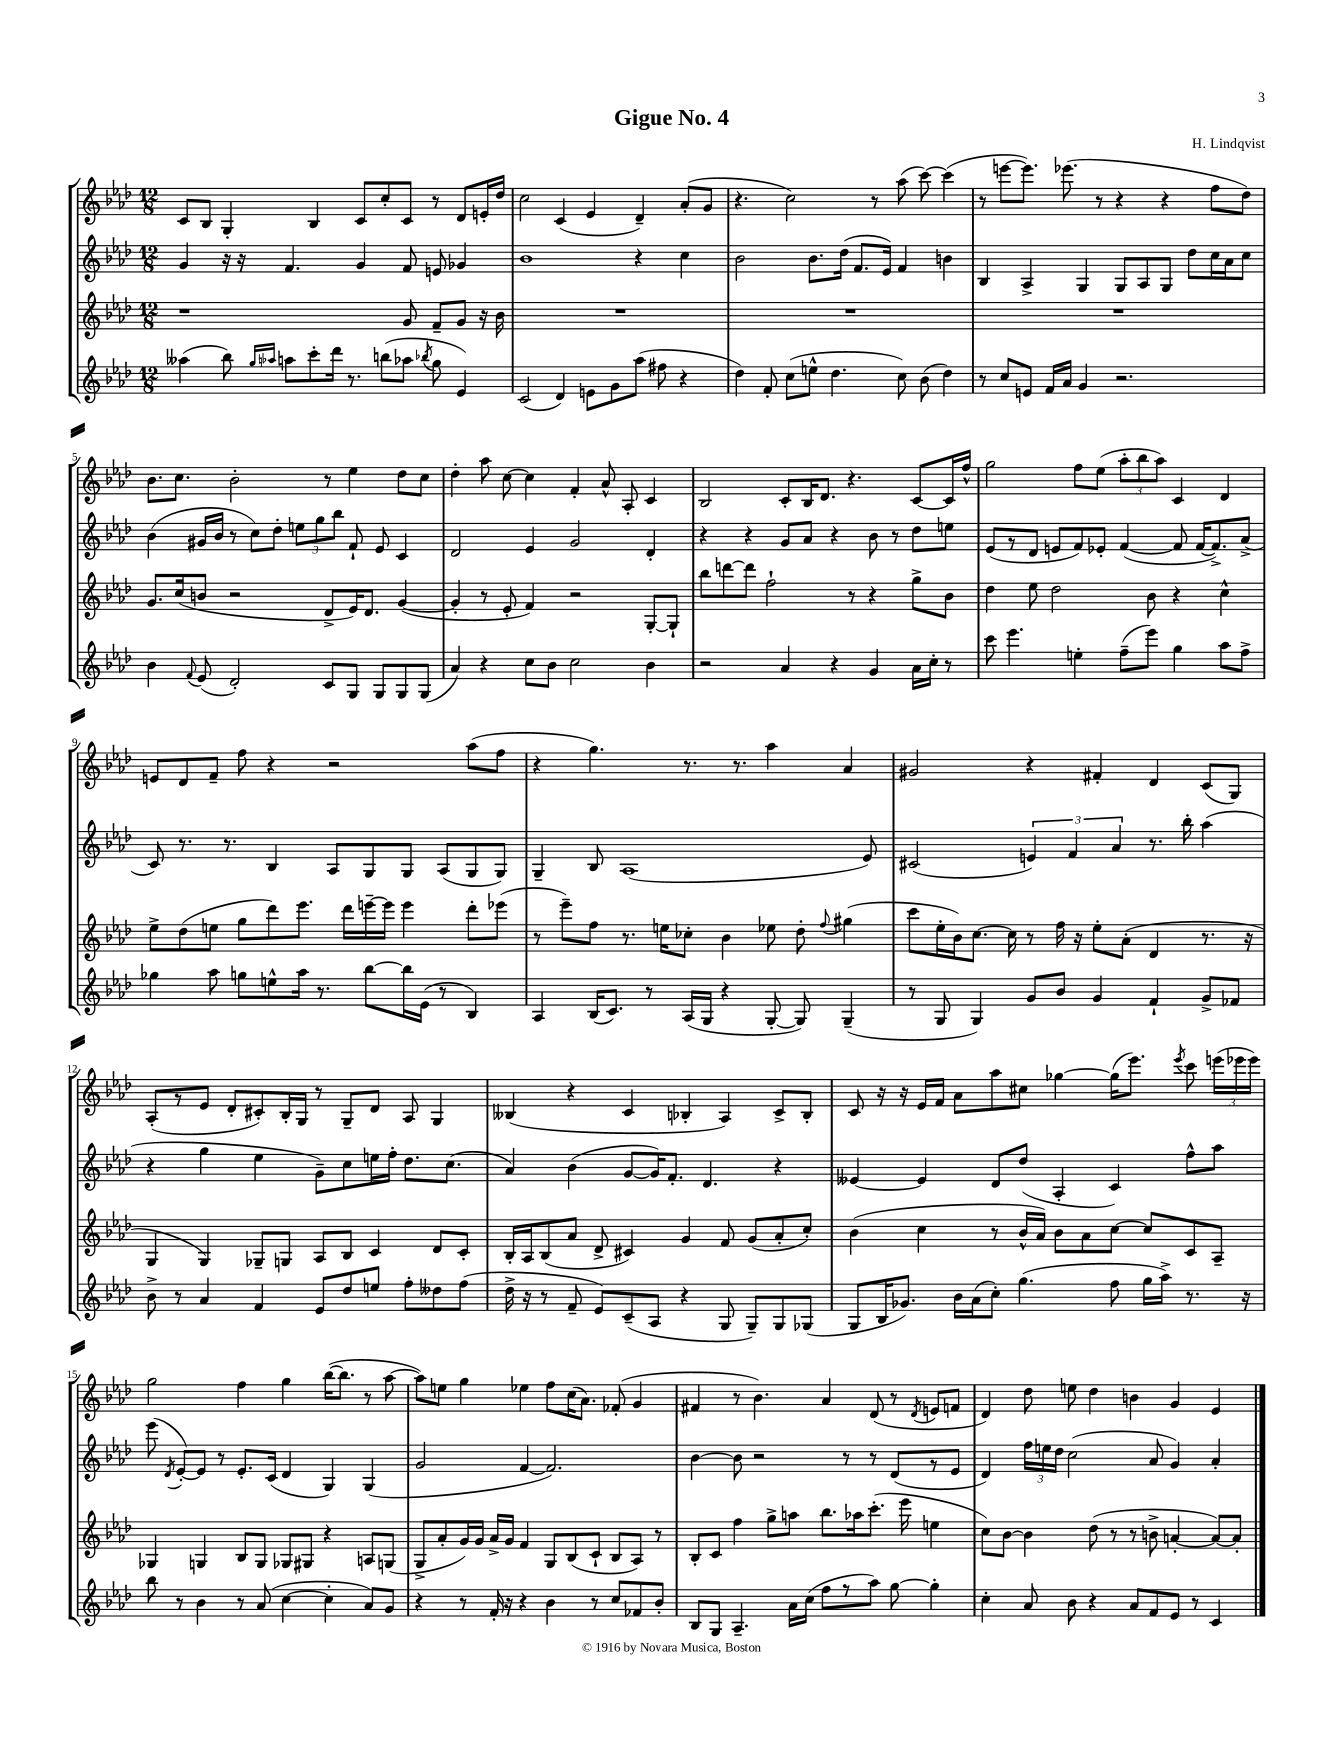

**kern	**kern	**kern	**kern
*staff4	*staff3	*staff2	*staff1
*clefG2	*clefG2	*clefG2	*clefG2
*k[b-e-a-d-]	*k[b-e-a-d-]	*k[b-e-a-d-]	*k[b-e-a-d-]
*M12/8	*M12/8	*M12/8	*M12/8
(4aa--\	1r	4g/	8c/L
.	.	.	8B-/J
8bb-\)	.	16r	4G'/
.	.	16r	.
16qqgg/LL	.	.	.
16qqaa-/JJ	.	.	.
8aa\L	.	4.f/	.
8ccc'\	.	.	4B-/
16ddd-\Jk	.	.	.
8.r	.	.	.
.	.	4g/	8c/L
(8bb\L	.	.	8cc'/
8aa-\J	8g/	8f/	8c/J
8qbb-/	.	.	.
8gg\	8f~/L	8e/	8r
4e-/)	8g/J	4g-/	8d-/L
.	16r	.	16e'/L
.	16b-\	.	16dd-/JJ
=	=	=	=
(2c/	1.r	1b-	2cc\
4d-/)	.	.	(4c/
8e\L	.	.	4e-/
8g\	.	.	.
(8aa-\J	.	4r	4d-~/)
8ff#\	.	.	.
4r	.	4cc\	(8a-'/L
.	.	.	8g/J
=	=	=	=
4dd-\)	1.r	2b-\	4.r
8f'/	.	.	.
(8cc\L	.	.	2cc\)
8ee^^\J	.	8.b-\L	.
4.dd-\	.	.	.
.	.	(16dd-\Jk	.
.	.	8.f/L	.
.	.	.	8r
.	.	16e-/Jk)	.
8cc\)	.	4f/	(8aa-\
(8b-\	.	.	[8ccc\)
4dd-\)	.	4b\	(4ccc\]
=	=	=	=
8r	1.r	4B-/	8r
8cc/L	.	.	[8eee\L
8e/J	.	4A-^/	8.eee\]J)
16f/LL	.	.	.
16a-/JJ	.	.	(8.eee-\
4g/	.	4G/	.
.	.	.	8r
2.r	.	8G/L	4r
.	.	8A-/	.
.	.	8G/J	4r
.	.	8dd-\L	.
.	.	16cc\L	8ff\L
.	.	16a-\J	.
.	.	8cc\J	8dd-\J)
=	=	=	=
4b-\	8.g/L	(4b-\	8.b-\L
.	(16cc/k	.	8.cc\J
8qqf/	.	.	.
(8e-/	8b/J	16g#/LL	.
.	.	16b-/JJ	.
2d-'/)	2r	8r	2b-'\
.	.	8cc\L)	.
.	.	8dd-'\J	.
.	.	12ee\L	.
.	.	12gg\	.
8c/L	8d-^/L	.	8r
.	.	12bb-\J	.
8G/J	16e-/K)	8f`/	4ee-\
.	8.d-/J	.	.
8G/L	.	8e-/	.
8G/	([4g/	4c/	8dd-\L
(8G/J	.	.	8cc\J
=	=	=	=
4a-/)	4g'/]	2d-/	4dd-'\
4r	8r	.	8aa-\
.	8e-'/	.	[8cc\
8cc\L	4f/)	4e-/	4cc\]
8b-\J	.	.	.
2cc\	2r	2g/	4f'/
.	.	.	8a-^^/
.	.	.	8A-'/
4b-\	[8G'/L	4d-'/	4c/
.	8G`/]J	.	.
=	=	=	=
2r	8bb-\L	4r	2B-/
.	[8ddd\	.	.
.	8ddd\]J	4r	.
.	2ff`\	.	.
4a-/	.	8g/L	8c'/L
.	.	8a-/J	16B-/K
.	.	.	8.d-/J
4r	.	4r	.
.	8r	.	4.r
4g/	4r	8b-\	.
.	.	8r	.
16a-\LL	8gg^\L	8dd-\L	[8c/L
16cc'\JJ	.	.	.
8r	8b-\J	8ee\J	16c/]L
.	.	.	16ff^^/JJ
=	=	=	=
8ccc\	4dd-\	(8e-/L	2gg\
4.eee-\	.	8r	.
.	8ee-\	8d-/J	.
.	2dd-\	8e/L	.
4ee'\	.	8f/)	8ff\L
.	.	8e-'/J	(8ee-\J
(8ff~\L	.	([4f/	12aa-'\L
.	.	.	12bb-\
8eee-\J)	8b-\	.	.
.	.	.	12aa-\J)
4gg\	4r	8f/]	4c/
.	.	[16f/LK	.
.	.	8.f^/])	.
8aa-\L	4cc^^\	.	4d-/
8ff^\J	.	(8a-^/J	.
=	=	=	=
4gg-\	8ee-^\L	8c/)	8e/L
.	(8dd-\	8.r	8d-/
8aa-\	8ee\J	.	8f~/J
.	.	8.r	.
8gg\L	8gg\L	.	8ff\
8ee^^\	8ddd-\)	4B-/	4r
16aa-\Jk	8.eee-\J	.	.
8.r	.	.	.
.	.	8A-/L	2r
.	16ddd-\LL	.	.
[8bb-\L	[16eee~\	8G/	.
.	16eee\]JJ	.	.
16bb-\]L	4eee\	8G/J	.
(16e-\JJ	.	.	.
8r	.	(8A-/L	.
4B-/)	8ddd-'\L	8G/	(8aa-\L
.	(8eee-\J	8G/J)	8ff\J
=	=	=	=
4A-/	8r	4G~/	4r
.	8eee-~\L)	.	.
(16B-/LK	8ff\J	8B-/	4.gg\)
8.c/J)	.	.	.
.	8.r	(1A-	.
8r	.	.	.
.	16ee\LK	.	.
(16A-/LL	8cc-'\J	.	8.r
16G/JJ	.	.	.
4r	4b-\	.	.
.	.	.	8.r
[8G'/	8ee-\	.	4aa-\
8G/])	8dd-'\	.	.
.	8qqff/	.	.
(4G~/	(4gg#\	.	4a-/
.	.	8e-/)	.
=	=	=	=
8r	8ccc\L	(2c#/	2g#/
8G/	16ee-'\L	.	.
.	16b-\J)	.	.
4G/)	[8.cc\J	.	.
.	16cc\]	.	.
8g/L	8r	6e/)	4r
8b-/J	16ff\	.	.
.	.	6f/	.
.	16r	.	.
4g/	8ee-'\L	.	4f#'/
.	.	6a-/	.
.	(8a-'\J	.	.
4f`/	4d-/	8.r	4d-/
.	.	16bb-'\	.
8g^/L	8.r	(4aa-\	(8c/L
8f-/J	.	.	8G/J)
.	16r	.	.
=	=	=	=
8b-^\	4G/	4r	(8A-'/L
8r	.	.	8r
4a-/	4G/)	4gg\	8e-/J
.	.	.	8d-'/L
4f/	8G-~/L	4ee-\	8c#'/)
.	8G/J	.	16B-'/L
.	.	.	16G/JJ
8e-/L	8A-/L	8g~\L)	8r
8dd-/	8B-/J	8cc\	8G~/L
8ee/J	4c/	16ee\L	8d-/J
.	.	16ff'\JJ	.
8ff'\L	.	8.dd-\L	8A-/
8dd--\	8d-/L	.	4G/
.	.	(8.cc\J	.
(8ff\J	8c'/J	.	.
=	=	=	=
16dd-^\	16B-'/LL	4a-/)	(4B--/
16r	16A-/J	.	.
8r	(8B-/	.	.
8f~/	8a-/J	(4b-\	4r
8e-/L)	8d-^/	.	.
(8c~/	4c#/)	[8g/L	4c/
8A-/J	.	16g/]K)	.
.	.	8.f'/J	.
4r	4g/	.	4B-'/
.	.	4.d-/	.
8G/	8f/	.	4A-/)
8G~/L)	(8g/L	.	.
8G/	8a-'/	4r	8c^/L
(8G-/J	8cc'/J)	.	8B-'/J
=	=	=	=
8G/L	(4b-\	[4e--/	8c/
16B-/K	.	.	16r
8.g-/J)	.	.	16r
.	4cc\	4e--/]	16e-/LL
.	.	.	16f/JJ
16b-\LL	.	.	8a-\L
(16a-\J	.	.	.
8cc'\J)	8r	8d-/L	8aa-\
(4.gg\	16b-^^/LL	(8dd-/J	8cc#\J
.	16a-/JJ)	.	.
.	8b-\L	4A-'/	[4gg-\
.	8a-\	.	.
8ff\	[8cc\J	4c/)	(16gg-\]LK
.	.	.	8.eee-\J)
16gg\LL	8cc/]L	.	.
16aa-^\JJ)	.	.	.
.	.	.	8qeee-/
8.r	8c/	8ff^^\L	8ccc\
.	8A-~/J	8aa-\J	(24eee\LL
.	.	.	24eee-\
16r	.	.	.
.	.	.	24eee-\JJ)
=	=	=	=
8bb-\	4G-/	(8eee-\	2gg\
.	.	8qd-/	.
8r	.	[8e-'/L)	.
4b-\	4G/	8e-/]J	.
.	.	8r	.
8r	8B-/L	8.e-'/L	4ff\
(8a-/	8G/J	.	.
.	.	(16c/Jk	.
[4cc\	8G-/L	4d-/	4gg\
.	8G#/J	.	.
4cc'\]	4r	4G/)	([16bb-\LK
.	.	.	8.bb-\]J
8a-/L)	8A/L	(4G/	8r
8g/J	(8G/J	.	[8aa-\
=	=	=	=
4r	8G^/L	2g/	8aa-\]L)
.	8a-'/	.	8ee\J
8r	16g/L)	.	4gg\
.	16g/JJ	.	.
16f'/	16a-^/LL	.	.
16r	16g/JJ	.	.
4r	4f/	[4f/	4ee-\
4b-\	8G/L	2.f/])	8ff\L
.	(8B-/	.	(16cc\K
.	.	.	8.a-\J)
8r	8c`/J	.	.
8cc/L	8B-/L	.	(8f-'/
8f-/	8A-/J)	.	4g/
8b-'/J	8r	.	.
=	=	=	=
8B-/L	8B-'/L	[4b-\	4f#/
8G/J	8c/J	.	.
4.A-~/	4ff\	8b-\]	8r
.	.	2r	4.b-\)
.	8gg^\L	.	.
16a-\LL	8aa\J	.	.
(16cc\JJ	.	.	.
8ff\L	8.bb-\L	.	4a-/
8r	.	8r	.
.	16aa-\k	.	.
8aa-\J)	(8.ccc'\J	8r	(8d-/
[8gg\	.	(8d-/L	8r
.	16eee-\	.	.
.	.	.	8qd-/
4gg'\]	4ee\	8r	8e/L
.	.	8e-/J	8f/J
=	=	=	=
4cc'\	8cc\L)	4d-/)	4d-/)
.	[8b-\J	.	.
8a-/	4b-\]	24ff\LL	8dd-\
.	.	24ee\	.
.	.	24dd-\JJ	.
8b-\	.	(2cc\	8ee\
4r	(8dd-\	.	4dd-\
.	8r	.	.
8a-/L	8r	.	4b\
8f/	8b^\	8a-/	.
8e-/J	[4a'/	4g/)	4g/
8r	.	.	.
4c/	8a/_L)	4a-'/	4e-/
.	8a'/]J	.	.
==	==	==	==
*-	*-	*-	*-
